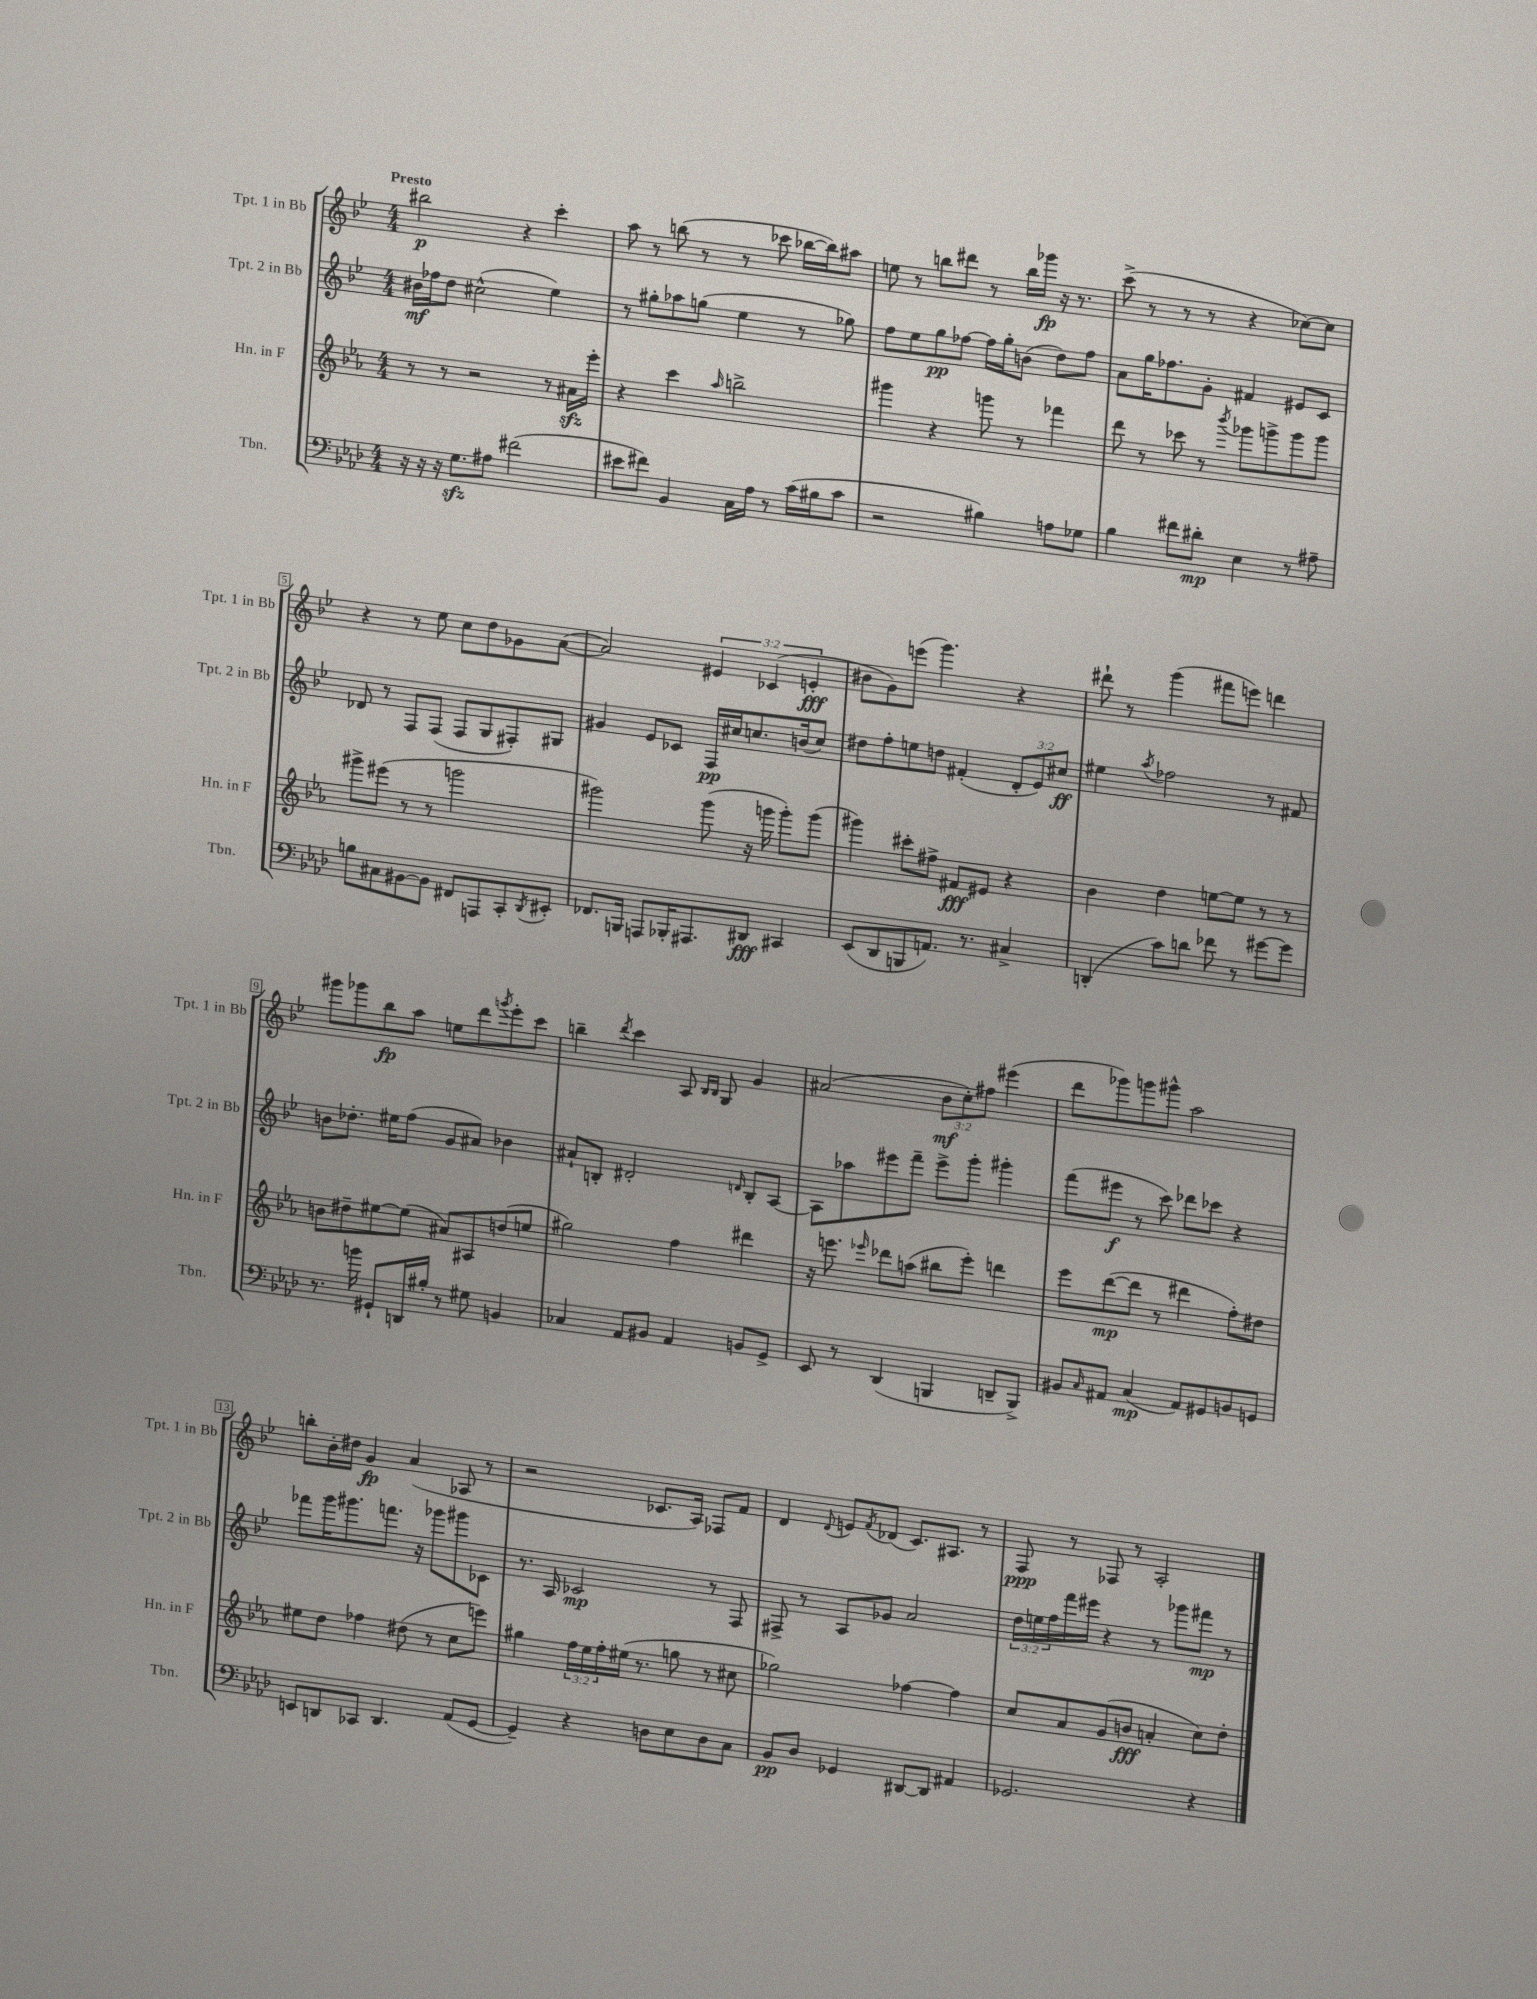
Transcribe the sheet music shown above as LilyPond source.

<<
\new StaffGroup <<
\new Staff = "s0" \with { instrumentName = "Tpt. 1 in Bb" shortInstrumentName = "Tpt. 1 in Bb" } {
    \clef treble \key bes \major \numericTimeSignature \time 4/4 \override Staff.TupletNumber.text = #tuplet-number::calc-fraction-text \tempo "Presto"
    bis''2\p r4 c'''4-. |
    a''8 r8 b''8( r8 r8 ces'''8 bes''16~ bes''16) ais''8 |
    e''8 r8 b''8 dis'''8 r8 b''16 ges'''16\fp r16 r8. |
    c'''8->( r8 r8 r8 r4 ces''8~) ces''8 |
    r4 r8 ees''8 c''8 d''8 ges'8 a'8~( |
    a'2) \tuplet 3/2 { eis'4 ces'4( e'4-.\fff } |
    bis'8 g'8) e'''8( g'''4.) r4 |
    dis'''8-! r8 g'''4( fis'''8 e'''8) d'''4 |
    gis'''8 ges'''8 bes''8\fp a''8 e''8 d'''8 \acciaccatura { g'''8 } ees'''8-. c'''8 |
    b''4-- \acciaccatura { d'''8 } c'''4 a8 \grace { bes16 bes16 } g8 g'4 |
    ais'2( \tuplet 3/2 { bes'8\mf c''8-.) fis''8 } eis'''4( |
    d'''8 ges'''8) g'''8 gis'''8-^ a''2 |
    b''8-. bes'16-. dis''16 g'4\fp a'4( aes8 r8 |
    r2 ces'8. a16) fes8 f'8 |
    d'4 \appoggiatura { d'8 } e'8 \acciaccatura { f'8 } des'8( c'8.) ais8. r8 |
    f8\ppp r8 fes8 r8 a2-. \bar "|." |
}
\new Staff = "s1" \with { instrumentName = "Tpt. 2 in Bb" shortInstrumentName = "Tpt. 2 in Bb" } {
    \clef treble \key bes \major \numericTimeSignature \time 4/4 \override Staff.TupletNumber.text = #tuplet-number::calc-fraction-text
    bis'16\mf fes''16 d''8 cis''2-^( ees''4) |
    r8 gis''8-. aes''8 g''8( ees''4 r8 ges''8) |
    f''8 ees''8 g''8\pp fes''8~ fes''16 g''16-. b'8( d''8) fes''8 |
    a'8 g''16 fes''8. g'8-. fis'4 eis'8 c'8 |
    des'8 r8 f8 f8( f8 g8 fis8-.) gis8 |
    gis'4 ees'8 ces'8 f16\pp cis''16 c''8. b'16( c''8) |
    dis''8 f''8-. e''8 d''8 fis'4-.( \tuplet 3/2 { d'8-. ees'8) cis''8\ff } |
    eis''4 \acciaccatura { a''8 } fes''2 r8 fis'8 |
    b'8 des''8.-. eis''16 f''8( g'8 ais'8) bes'4 |
    ais'8-! b8-. dis'2-. \grace { d'16 } b8-. a8~ |
    a8 aes''8 eis'''8 f'''8-- eis'''8-> g'''8-. gis'''4-. |
    f'''8( eis'''8\f r8 c'''8) des'''8 ces'''8 r4 |
    fes'''8 g'''16 gis'''8. f'''8. r16 ges'''8 gis'''8 ces'8 |
    r8. a16 ces'2\mp r8 f8 |
    fis8-> r8 a8 ges'8 a'2 |
    \tuplet 3/2 { d''16 e''16 f''16 } f'''16 eis'''16 r4 r8 ges'''8 fis'''8\mp r8 \bar "|." |
}
\new Staff = "s2" \with { instrumentName = "Hn. in F" shortInstrumentName = "Hn. in F" } {
    \clef treble \key ees \major \numericTimeSignature \time 4/4 \override Staff.TupletNumber.text = #tuplet-number::calc-fraction-text
    r8 r8 r2 r8 ais'16\sfz ees'''16-. |
    r4 c'''4 \grace { aes''16 } b''2-> |
    gis'''4 r4 g'''8 r8 fes'''4 |
    d'''8 r8 ces'''8 r8 \acciaccatura { bes'''8 } ges'''8 g'''8-> g'''8 g'''8 |
    gis'''8-> eis'''8( r8 r8 g'''2 |
    gis'''2) gis'''8( r16 g'''16 g'''8-.) g'''8( |
    gis'''4) cis'''8-. fis''8-> fis'8\fff eis'8 r4 |
    bes'4 d''4 e''8~ e''8 r8 r8 |
    b'8 dis''8-- eis''8~ eis''8( ais'8) ais8 d''8( e''8 |
    gis''2) f''4 dis'''4 |
    r16 e'''8. \grace { ees'''16 } des'''8 a''8( bis''8 ees'''8-.) d'''4 |
    ees'''8 d'''8~\mp( d'''8 r8 dis'''4 f''8-.) dis''8 |
    eis''8 d''8 fes''4 dis''8( r8 c''8 e'''8) |
    gis''4 \tuplet 3/2 { f''16 ees''16 f''16-. } eis''16( r8. g''8 r8 cis''8 |
    ges''2) fes''4~ fes''4 |
    c''8 aes'8 g'8( b'8\fff a'4-. c''8) d''8-. \bar "|." |
}
\new Staff = "s3" \with { instrumentName = "Tbn." shortInstrumentName = "Tbn." } {
    \clef bass \key aes \major \numericTimeSignature \time 4/4
    r16 r16 r16 g8.\sfz ais8 fis'2( |
    eis'8 fis'8) bes,4 c16 aes16 r8 c'16( bis16 c'8 |
    r2 bis4) a8 ges8 |
    bes4 fis'8 dis'8-.\mp ees4 r8 ais8-- |
    b8 cis8 bis,8~ bis,8 fis,8 a,,8 c,8-. \acciaccatura { des,8 } eis,8-. |
    fes,8. b,,16 a,,8 bes,,16-. ais,,8. dis,8\fff cis,4 |
    ees,8( des,8 b,,8 a,8.) r8. cis4-> |
    d,4-.( c'8) d'8 fes'8 r8 gis'8~ gis'8 |
    r8. b'16 gis,8-! d,16 bis16-. r8 gis8 b,4 |
    ces4 aes,8 bis,8 aes,4 b,8 g,8-> |
    ees,8 r8 des,4( b,,4 d,8-- b,,8->) |
    bis,8 \grace { c16 } ais,8 c4\mp( ais,8) gis,8 b,8 g,8 |
    e,8 d,8 ces,8 d,4. aes,8( g,8~ |
    g,4--) r4 d8 ees8 d8 c8 |
    bes,8\pp des8 ges,4 dis,8~ dis,8 ais,4 |
    ges,2. r4 \bar "|." |
}
>>
>>
\layout { \context { \Score \override BarNumber.stencil = #(make-stencil-boxer 0.1 0.3 ly:text-interface::print) } }
